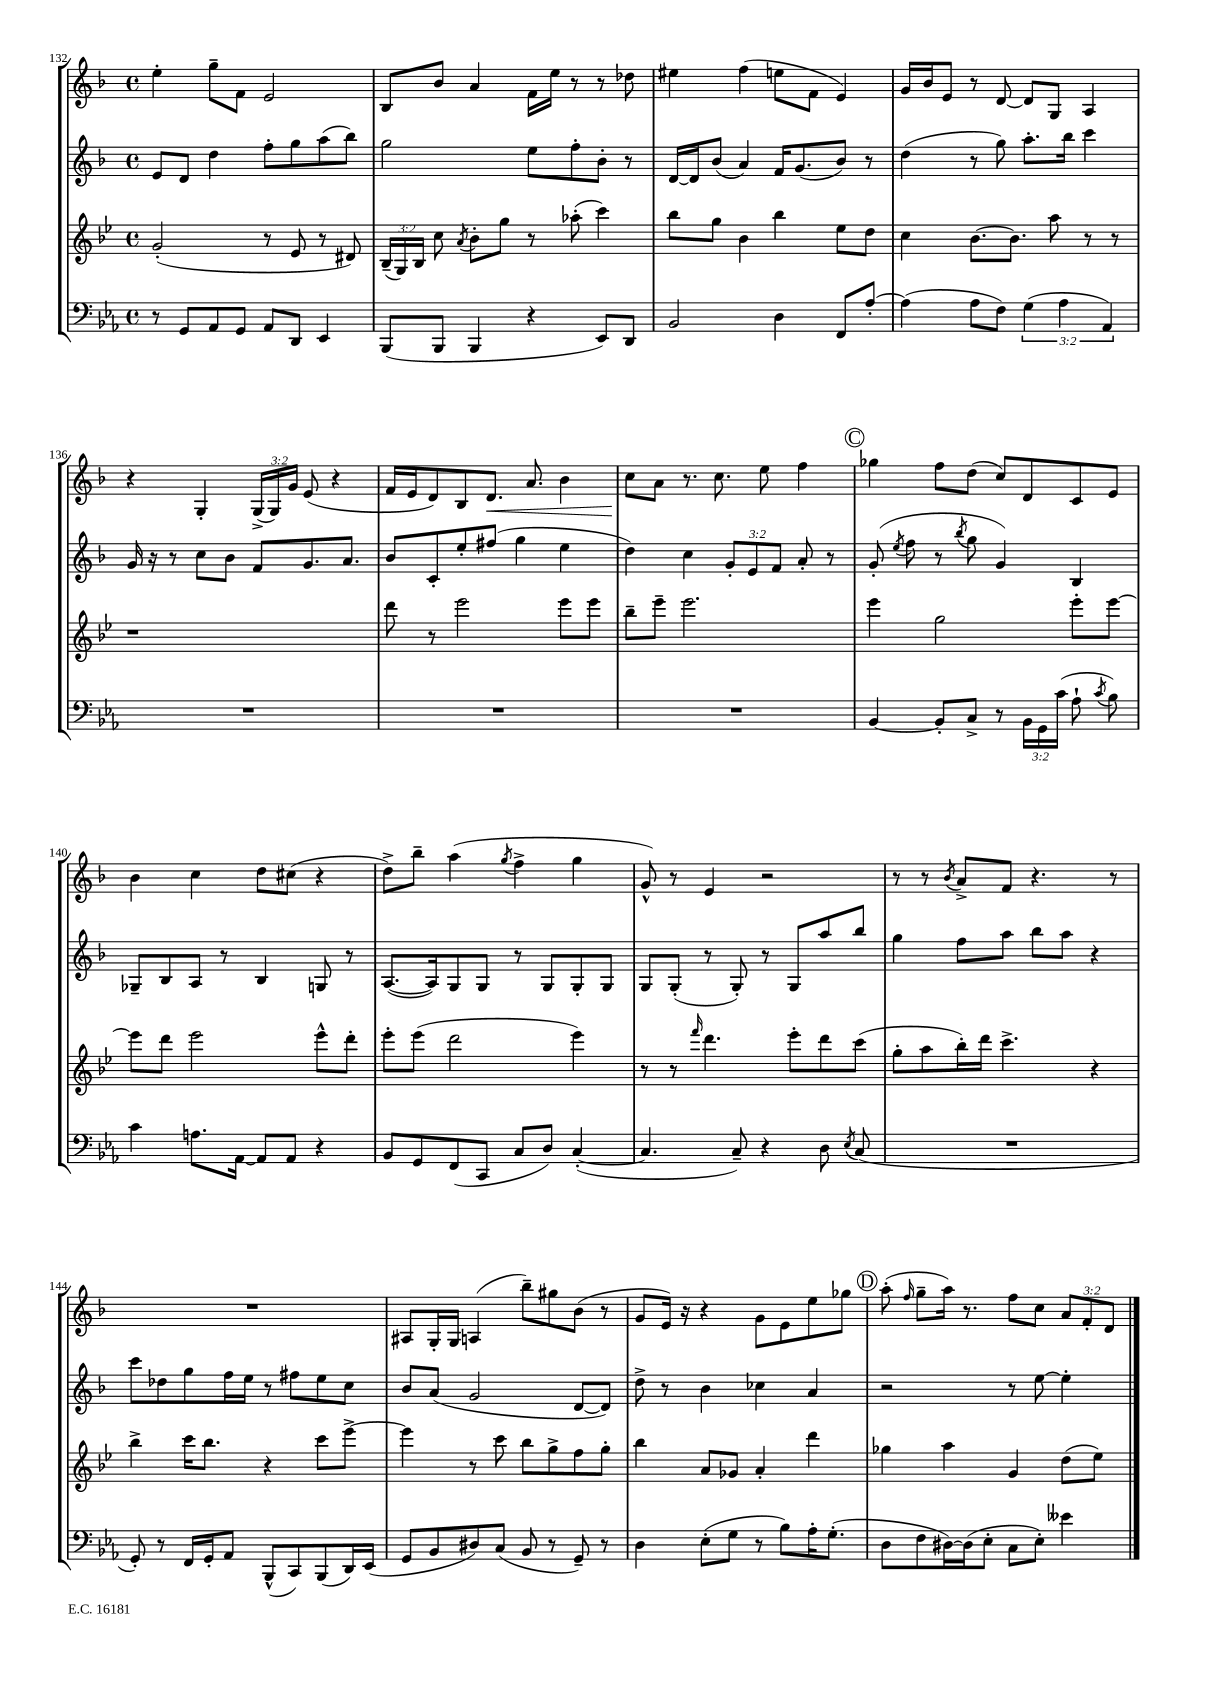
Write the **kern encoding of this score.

**kern	**kern	**kern	**kern	**dynam
*part4	*part3	*part2	*part1	*part1
*staff4	*staff3	*staff2	*staff1	*staff1
*clefF4	*clefG2	*clefG2	*clefG2	*
*k[b-e-a-]	*k[b-e-]	*k[b-]	*k[b-]	*
*M4/4	*M4/4	*M4/4	*M4/4	*
*met(c)	*met(c)	*met(c)	*met(c)	*
=132	=132	=132	=132	=132
8r	(2g'/	8e/L	4ee'\	.
8GG/L	.	8d/J	.	.
8AA-/	.	4dd\	8gg~\L	.
8GG/J	.	.	8f\J	.
8AA-/L	8r	8ff'\L	2e/	.
8DD/J	8e-/	8gg\	.	.
4EE-/	8r	(8aa\	.	.
.	8d#X/)	8bb-\J)	.	.
=133	=133	=133	=133	=133
(8BBB-/L	(24B-~/LL	2gg\	8B-/L	.
.	24G/)	.	.	.
.	24B-/JJ	.	.	.
8BBB-/J	8cc\	.	8b-/J	.
.	8qa/	.	.	.
4BBB-/	8b-'\L	.	4a/	.
.	8gg\J	.	.	.
4r	8r	8ee\L	16f\LL	.
.	.	.	16ee\JJ	.
.	(8aa-X'\	8ff'\	8r	.
8EE-/L)	4ccc\)	8b-'\J	8r	.
8DD/J	.	8r	8dd-X\	.
=134	=134	=134	=134	=134
2BB-/	8bb-\L	[16d/LL	4ee#X\	.
.	.	16d/J]	.	.
.	8gg\J	(8b-/J	.	.
.	4b-\	4a/)	(4ff\	.
4D\	4bb-\	16f/KL	8een\L	.
.	.	(8.g/	.	.
.	.	.	8f\J	.
8FF/L	8ee-\L	8b-/J)	4e/)	.
[8A-'/J	8dd\J	8r	.	.
=135	=135	=135	=135	=135
(4A-\]	4cc\	(4dd\	16g/LL	.
.	.	.	16b-/J	.
.	.	.	8e/J	.
8A-\L	[8.b-\L	8r	8r	.
8F\J)	.	8gg\)	[8d/	.
.	8.b-\J]	.	.	.
(6G\	.	8.aa'\L	8d/L]	.
.	8aa\	.	8G/J	.
6A-\	.	.	.	.
.	.	16bb-\Jk	.	.
.	8r	4ccc\	4A/	.
6AA-/)	.	.	.	.
.	8r	.	.	.
!!LO:LB:g=z
=136	=136	=136	=136	=136
1r	1r	16g/	4r	.
.	.	16r	.	.
.	.	8r	.	.
.	.	8cc\L	4G'/	.
.	.	8b-\J	.	.
.	.	8f/L	(24G^/LL	.
.	.	.	24G/)	.
.	.	.	24g/JJ	.
.	.	8.g/	(8e/	.
.	.	.	4r	.
.	.	8.a/J	.	.
=137	=137	=137	=137	=137
1r	8ddd\	8b-/L	16f/LL	.
.	.	.	16e/J	.
.	8r	8c'/	8d/)	.
.	2eee-\	8ee'/	8B-/	.
!	!	!	!	!LO:HP:b
.	.	(8ff#X/J	8.d/J	<
.	.	4gg\	.	.
.	.	.	8.a/	.
.	8eee-\L	4ee\	4b-\	.
.	8eee-\J	.	.	.
=138	=138	=138	=138	=138
1r	8bb-~\L	4dd\)	8cc\L	.
.	8eee-~\J	.	8a\J	[
.	2.eee-\	4cc\	8.r	.
.	.	.	8.cc\	.
.	.	12g'/L	.	.
.	.	12e/	.	.
.	.	.	8ee\	.
.	.	12f/J	.	.
.	.	8a'/	4ff\	.
.	.	8r	.	.
!!LO:REH:place=s1:t=C
=139	=139	=139	=139	=139
[4BB-/	4eee-\	(8g'/	4gg-X\	.
.	.	8qee/	.	.
.	.	8ff\	.	.
8BB-'/L]	2gg\	8r	8ff\L	.
.	.	8qbb-/	.	.
8C^/J	.	8gg\	(8dd\J	.
8r	.	4g/)	8cc/L)	.
24BB-\LL	.	.	8d/	.
24GG\	.	.	.	.
(24c\JJ	.	.	.	.
8A-`\	8eee-'\L	4B-/	8c/	.
8qc/	.	.	.	.
8B-\)	[8eee-\J	.	8e/J	.
!!LO:LB:g=z
=140	=140	=140	=140	=140
4c\	8eee-\L]	8G-X~/L	4b-\	.
.	8ddd\J	8B-/	.	.
8.An\L	2eee-\	8A/J	4cc\	.
.	.	8r	.	.
[16AA-\Jk	.	.	.	.
8AA-/L]	.	4B-/	8dd\L	.
8AA-/J	.	.	(8cc#X\J	.
4r	8eee-^^\L	8Gn/	4r	.
.	8ddd'\J	8r	.	.
=141	=141	=141	=141	=141
8BB-/L	8eee-'\L	([8.A/L	8dd^\L)	.
8GG/	(8eee-\J	.	8bb-~\J	.
.	.	16A/k])	.	.
(8FF/	2ddd\	8G/	(4aa\	.
8CC/J	.	8G/J	.	.
.	.	.	8qgg/	.
8C/L	.	8r	4ff^\	.
8D/J)	.	8G/L	.	.
([4C'/	4eee-\)	8G'/	4gg\	.
.	.	8G/J	.	.
=142	=142	=142	=142	=142
4.C/]	8r	8G/L	8g^^/)	.
.	8r	(8G'/J	8r	.
.	16qqfff/	.	.	.
.	4.ddd\	8r	4e/	.
8C~/)	.	8G'/)	.	.
4r	.	8r	2r	.
.	8eee-'\L	8G/L	.	.
8D\	8ddd\	8aa/	.	.
8qE-/	.	.	.	.
(8C/	(8ccc\J	8bb-/J	.	.
=143	=143	=143	=143	=143
1r	8gg'\L	4gg\	8r	.
.	8aa\	.	8r	.
.	.	.	8qb-/	.
.	16bb-'\L)	8ff\L	8a^/L	.
.	16ddd\JJ	.	.	.
.	4.ccc^\	8aa\J	8f/J	.
.	.	8bb-\L	4.r	.
.	.	8aa\J	.	.
.	4r	4r	.	.
.	.	.	8r	.
!!LO:LB:g=z
=144	=144	=144	=144	=144
8GG'/)	4bb-^\	8ccc\L	1r	.
8r	.	8dd-X\	.	.
16FF/LL	16ccc\KL	8gg\	.	.
16GG'/J	8.bb-\J	.	.	.
8AA-/J	.	16ff\L	.	.
.	.	16ee\JJ	.	.
(8BBB-^^/L	4r	8r	.	.
8CC/)	.	8ff#X\L	.	.
(8BBB-/	8ccc\L	8ee\	.	.
16DD/L)	[8eee-^\J	8cc\J	.	.
(16EE-/JJ	.	.	.	.
=145	=145	=145	=145	=145
8GG/L	4eee-\]	8b-/L	8A#X/L	.
8BB-/	.	(8a/J	16G'/L	.
.	.	.	16G/JJ	.
8D#X/)	8r	2g/	(4An/	.
(8C/J	8ccc\	.	.	.
8BB-/	8bb-\L	.	8bb-~\L)	.
8r	8gg^\	.	8gg#X\	.
8GG~/)	8ff\	[8d/L	(8b-\J	.
8r	8gg'\J	8d/J])	8r	.
=146	=146	=146	=146	=146
4D\	4bb-\	8dd^\	8g/L	.
.	.	8r	16e/Jk)	.
.	.	.	16r	.
(8E-'\L	8a/L	4b-\	4r	.
8G\J	8g-X/J	.	.	.
8r	4a'/	4cc-X\	8g\L	.
8B-\L)	.	.	8e\	.
16A-'\K	4ddd\	4a/	8ee\	.
(8.G'\J	.	.	.	.
.	.	.	8gg-X\J	.
!!LO:REH:place=s1:t=D
=147	=147	=147	=147	=147
8D\L	4gg-X\	2r	(8aa'\	.
.	.	.	16qqff/	.
8F\	.	.	8gg~\L	.
[16D#X\L)	4aa\	.	16aa\Jk)	.
(16D#\J]	.	.	8.r	.
8E-'\J	.	.	.	.
8C\L	4g/	8r	8ff\L	.
8E-'\J)	.	[8ee\	8cc\J	.
4e--X\	(8dd\L	4ee'\]	12a/L	.
.	.	.	12f'/	.
.	8ee-\J)	.	.	.
.	.	.	12d/J	.
==	==	==	==	==
*-	*-	*-	*-	*-
